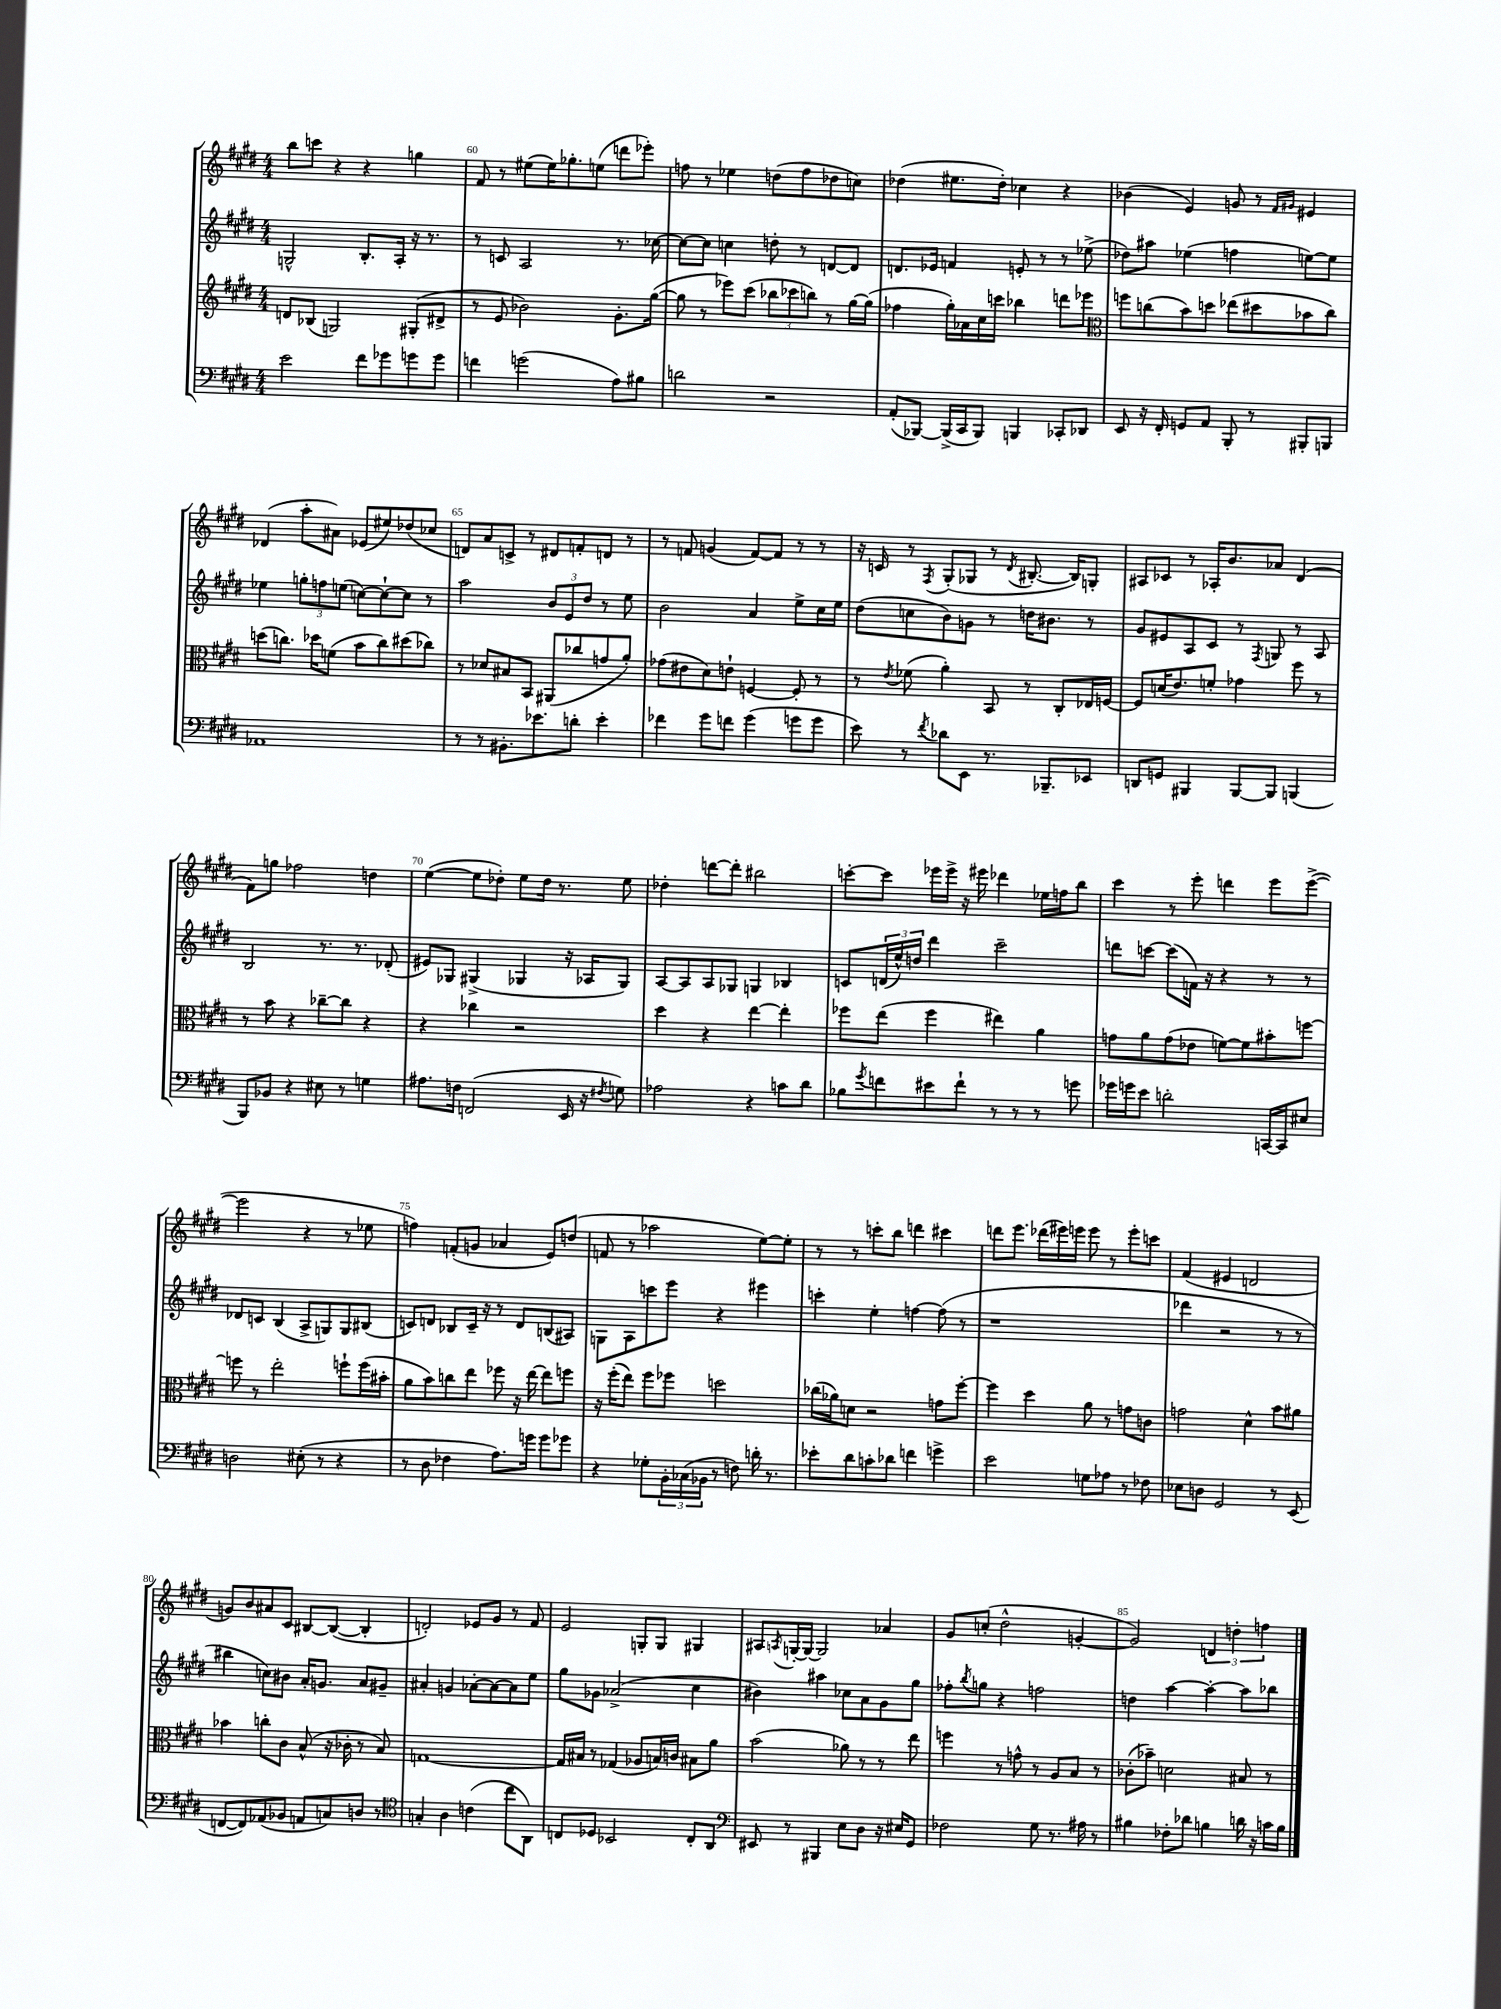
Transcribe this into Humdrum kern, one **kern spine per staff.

**kern	**kern	**kern	**kern
*staff4	*staff3	*staff2	*staff1
*clefF4	*clefG2	*clefG2	*clefG2
*k[f#c#g#d#]	*k[f#c#g#d#]	*k[f#c#g#d#]	*k[f#c#g#d#]
*M4/4	*M4/4	*M4/4	*M4/4
2e	8d	2G^^	8bb
.	(8B-	.	8ccc
.	2G)	.	4r
8f#	.	8.B'	4r
8g-	.	.	.
.	.	16A'	.
8g	(8G#'	16r	4gg
.	.	8.r	.
8g	8d#^	.	.
=	=	=	=
4f	8r	8r	8f#
.	8e	8c	8r
(2g	2b-)	2A	(8ee#
.	.	.	16ee#)
.	.	.	8.gg-'
.	.	.	(8ee
8A)	8.g#'	8.r	8ddd
8B#	.	.	8eee-')
.	([16gg#	[16cc-	.
=	=	=	=
2d	8gg#]	8cc-_	8ff
.	8r	8cc-]	8r
.	8eee-)	4cc	4ee-
.	(8ccc#	.	.
2r	12bb-	8dd'	(8dd
.	12ccc-	.	.
.	.	8r	8ff
.	12bb)	.	.
.	8r	[8d	8dd-
.	[16gg#	8d]	8cc)
.	(16gg#]	.	.
=	=	=	=
(8AA'	4ff-	8.d	(4dd-
[8BBB-)	.	.	.
.	.	16e-	.
(16BBB-^]	16gg#')	4f	8.ee#
16CC#	16a-	.	.
8BBB-)	16cc#	.	.
.	16ccc	.	16dd-')
4BBB	4bb-	8e'	4cc-
.	.	8r	.
8CC-'	8ddd	8r	4r
8DD-	8eee-	(8ee-^	.
=	=	=	=
*	*clefC3	*	*
8EE	8ff	8dd-)	(4b-
16r	(8cc	8aa#	.
16FF#'	.	.	.
8GG	8b)	(4ee-	4e)
8AA	8dd	.	.
8BBB'	(8ee-	4ff	8g
8r	8dd#	.	8r
.	.	.	16qqf#
.	.	.	16qqg#
8BBB#'	8b-	[8ee)	4e#
8BBB	8cc)	8ee]	.
=	=	=	=
1AA-	(8dd	4ee-	(4d-
.	8.cc)	.	.
.	.	12gg'	8aa'
.	16dd-	.	.
.	.	12ff	.
.	(8f	.	8a#)
.	.	(12ee	.
.	8b	[8cc)	(8e-
.	8cc)	8cc`_	8ee#)
.	(8dd#	8cc]	(8dd-
.	8cc-)	8r	8cc-
=	=	=	=
8r	8r	2aa	8d)
8r	8d-	.	8a
8.BB#'	8B#	.	8c^
.	8BB	.	8r
8.e-	.	.	.
.	(8AA#	12b	8d#
.	.	12e	.
8d'	8cc-	.	8f'
.	.	12dd#	.
4e-'	8g	8r	8d
.	8a')	8ee	8r
=	=	=	=
4f-	(8g-	2b	8r
.	8e#	.	8f
8g#	8d#)	.	(4g
8f	8e`	.	.
(4g#	[4F	4a	[8f)
.	.	.	8f]
8g	8F']	8ee^	8r
8g	8r	16cc#	8r
.	.	16ee	.
=	=	=	=
8e)	8r	(8dd#	16r
.	.	.	16c
.	8qe	.	.
8r	(8f-	8cc	8r
8qf#	.	.	8qF#
8d-	4a')	8b)	(8G#'
8EE	.	8g	8G-
8.r	8BB	8r	8r
.	.	.	8qd#
.	8r	16dd	[8.B#'
8.BBB-~	.	8.b#	.
.	8C#'	.	.
.	.	.	16B#])
8EE-	16E-	8r	8G'
.	[16F	.	.
=	=	=	=
8DD	8F]	8g#	8A#
8GG	(16d	8e#	8c-
.	8.e)	.	.
4BBB#	.	8A	8r
.	8f'	8c#	16A-'
.	.	.	8.b
[8BBB#	4g-	8r	.
.	.	8qF#	.
8BBB#]	.	8G	8a-
(4BBB	8ff#	8r	(4d#
.	8r	8A	.
=	=	=	=
8BBB)	8r	2B	8f#)
8BB-	8b	.	8gg
4r	4r	.	2ff-
8E#	[8cc-~	8.r	.
8r	8cc-]	.	.
.	.	8.r	.
4G	4r	.	4dd
.	.	(8d-'	.
=	=	=	=
8.A#	4r	8e#)	([4ee
.	.	8G-	.
16F	.	.	.
(2FF	4cc-	(4G#^	8ee]
.	.	.	8dd-')
.	2r	4G-	8ee
.	.	.	16dd-
.	.	.	8.r
16EE	.	16r	.
16r	.	16A-	.
8qF#	.	.	.
8G)	.	8G-)	8ee
=	=	=	=
2A-	4dd#	[8A	4dd-'
.	.	8A]	.
.	4r	8A	[8ddd
.	.	8G-	8ddd']
4r	[4ee	4G	2bb#
8c	4ee']	4B-	.
8d#	.	.	.
=	=	=	=
8B-	8ff-	8c	[8ccc'
8qg#	.	.	.
8f	(8ee	(24d	8ccc]
.	.	24ee^^)	.
.	.	24dd	.
8e#	4ff-	4ddd#	16eee-
.	.	.	16eee-^
8f`	.	.	16r
.	.	.	16eee#
8r	4ee#)	2ccc#~	4ddd-
8r	.	.	.
8r	4a	.	16ee-
.	.	.	16ff
8g	.	.	8bb
=	=	=	=
16g-	8g	8ddd	4ccc#
16g	.	.	.
8e	8a	[8ccc	.
2d'	(8g	(8ccc]	8r
.	8e-	16f)	8eee'
.	.	16r	.
.	[8f)	4r	4ddd
.	8f]	.	.
[16CC	8b#'	8r	8eee
16CC]	.	.	.
8E#	[8ff	8r	([8eee^
=	=	=	=
2D	8ff]	8d-	2eee]
.	8r	8c	.
.	2ee'	(4B	.
(8E#'	.	8A^	4r
8r	.	8G)	.
4r	8ff`	8G	8r
.	(16ff	(8B#	8ee-
.	16b#'	.	.
=	=	=	=
8r	8a	8c)	4ff)
8D#	8b)	8d	.
4F-	8cc	8B-	(8f'
.	8ee	16c~	8g
.	.	16r	.
8.A)	8ff-	8r	4a-
.	16r	8d	.
16g	[16ee	.	.
8g	8ee]	(8B	8e)
8g-	8ff	8A#)	(8dd
=	=	=	=
4r	16r	8G	8f
.	(16ff#'	.	.
.	8ee)	8A	8r
8G-'	8ff#	8ccc	2aa-
24BB'	8ff-	8eee	.
(24C-	.	.	.
24BB-	.	.	.
8r	2dd	4r	.
8F)	.	.	.
16d'	.	4eee#	[8ee)
8.r	.	.	.
.	.	.	8ee']
=	=	=	=
8e-'	(16cc-	4ccc'	8r
.	16a-)	.	.
8d#	8d	.	8r
8c'	2r	4ee'	8ccc'
8d-	.	.	8bb
4f	.	[4ff	4ddd
4g^	8g	(8ff]	4ccc#
.	[8ff#'	8r	.
=	=	=	=
2e	4ff#]	1r	8ddd
.	.	.	8.eee
.	4dd#	.	.
.	.	.	(16ddd-
.	.	.	16eee#)
.	.	.	16eee
8G	8a	.	8eee
8A-	8r	.	8r
8r	8g	.	8eee'
8F-	8c	.	8ccc
=	=	=	=
8E-	2g	4ddd-	(4f#
8D	.	.	.
2GG#	.	2r	4e#
.	4d#^^	.	2d
8r	8b	8r	.
(8EE	8a#	8r	.
=	=	=	=
[8FF	4b-	4bb#	8g)
8FF])	.	.	8b
(8AA-	8cc'	8cc)	8a#
8BB-	8c#	8b#	8c#
8AA	(8B^^	16a'	[8B#
.	.	8.g	.
8C)	16r	.	(8B#_
.	16c-'	.	.
8D	8r	8a	4B#']
8r	8B)	8g#~	.
=	=	=	=
*clefC4	*	*	*
4G'	[1G	4a#'	2d')
4A	.	4g	.
(4c	.	[8a-'	8e-
.	.	8a-_	8g#
8cc#	.	8a-]	8r
8AA)	.	8ee	8f#
=	=	=	=
8C	16G]	8gg#	2e
.	16B#	.	.
8D-	8r	8g-	.
2BB-	(4G-	(2a-^	.
.	8A-	.	8G'
.	16B)	.	8G
.	16c	.	.
8C'	8B#	4cc#	4G#
8AA	8a	.	.
=	=	=	=
*clefF4	*	*	*
8EE#	(2b	4b#)	8A#
.	.	.	8qA
8r	.	.	[16G'
.	.	.	16G_
4BBB#	.	4aa#	2G]
8E	8a-)	8cc-	.
8D#	8r	8a	.
16r	8r	8g#	4a-
16E#	.	.	.
8GG#	8ee	8gg#	.
=	=	=	=
2F-	4ff	8ff-'	8g#
.	.	8qbb	.
.	.	8gg	(8cc'
.	8r	4r	2dd#^^
.	8g^^	.	.
8G#	8r	2ff	.
8.r	8A	.	.
.	8B	.	[4g'
16A#	.	.	.
8r	8r	.	.
=	=	=	=
4B#	(8c-'	4dd	2g])
.	8b-~)	.	.
8F-'	2d	[4aa	.
8d-	.	.	.
4B	.	4aa'_	6d
.	.	.	6dd'
16d	8B#	8aa]	.
16r	.	.	.
.	.	.	6ff
16c	8r	8bb-	.
16B	.	.	.
==	==	==	==
*-	*-	*-	*-
